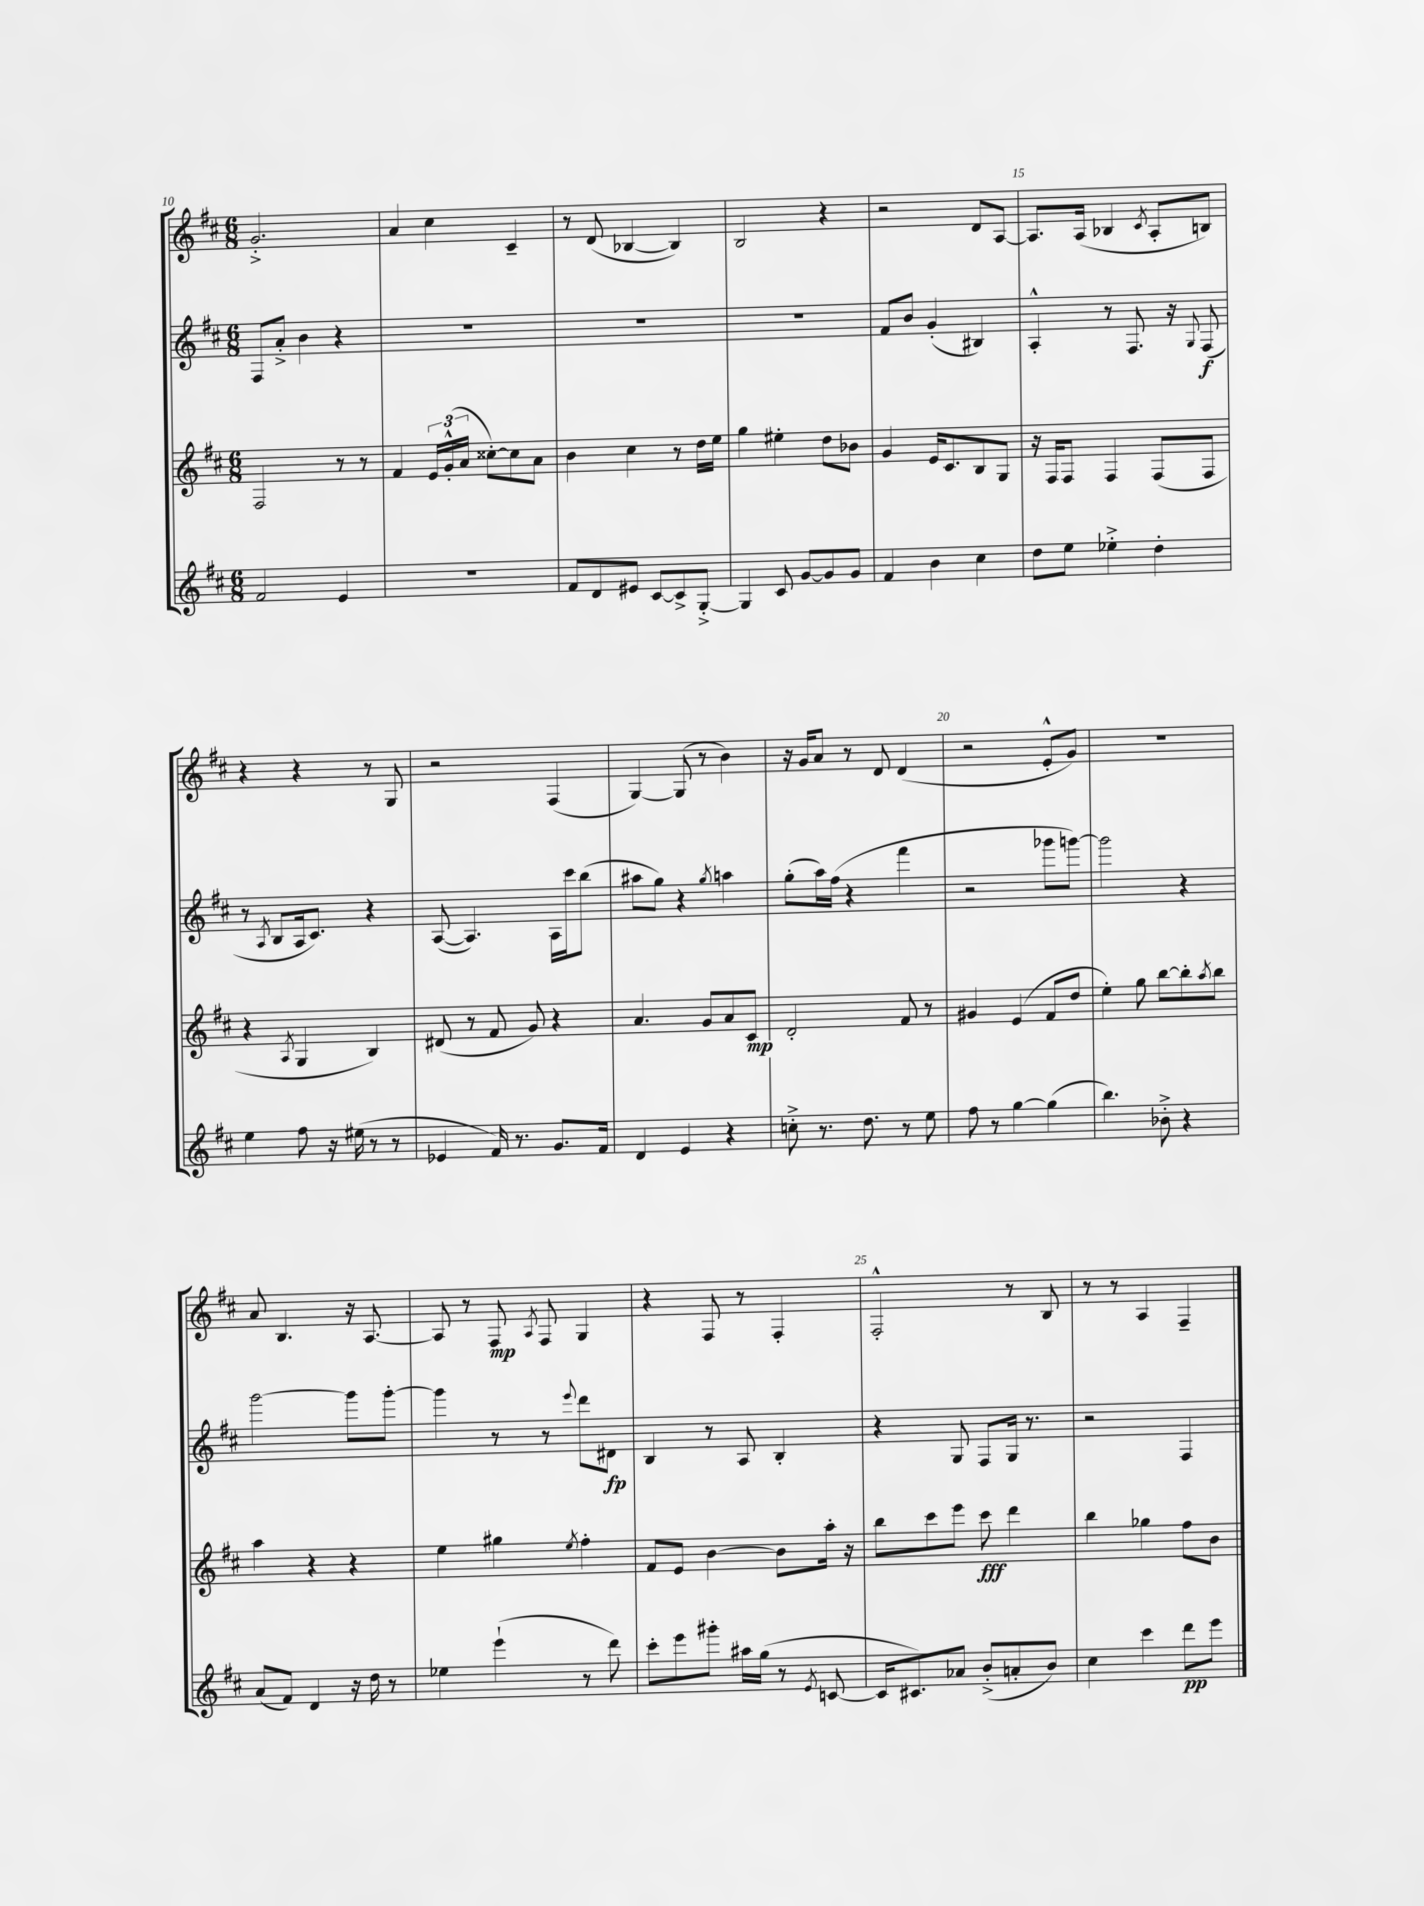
<<
\new StaffGroup <<
\new Staff = "s0" {
    \clef treble \key d \major \numericTimeSignature \time 6/8
    g'2.-.-> |
    a'4 cis''4 cis'4-- |
    r8 d'8( bes4~ bes4) |
    b2 r4 |
    r2 d'8 a8~ |
    a8. a16( bes4 \acciaccatura { cis'8 } a8-. b8) |
    r4 r4 r8 g8 |
    r2 fis4( |
    g4~) g8( r8 b'4) |
    r16 g'16 a'8 r8 d'8 d'4( |
    r2 e'8-.-^ g'8) |
    R2. |
    a'8 b4. r16 a8.~ |
    a8 r8 fis8\mp \acciaccatura { a8 } fis8 g4 |
    r4 fis8 r8 fis4-. |
    fis2-.-^ r8 b8 |
    r8 r8 a4 fis4-- \bar "|." |
}
\new Staff = "s1" {
    \clef treble \key d \major \numericTimeSignature \time 6/8
    fis8 a'8-.-> b'4 r4 |
    R2. |
    R2. |
    R2. |
    fis'8 b'8 g'4-.( bis4) |
    a4-.-^ r8 fis8. r16 \appoggiatura { g8 } fis8\f( |
    r8 \acciaccatura { a8 } b8 a16 cis'8.) r4 |
    a8~( a4.) a16 cis'''16 b''8( |
    ais''8 g''8) r4 \acciaccatura { g''8 } a''4 |
    g''8-.( a''16) fis''16( r4 fis'''4 |
    r2 ges'''8 g'''8~) |
    g'''2 r4 |
    g'''2~ g'''8 g'''8~-. |
    g'''4 r8 r8 \appoggiatura { e'''8 } d'''8 dis'8\fp |
    b4 r8 a8 b4-. |
    r4 g8 fis8 g16 r8. |
    r2 fis4 \bar "|." |
}
\new Staff = "s2" {
    \clef treble \key d \major \numericTimeSignature \time 6/8
    fis2 r8 r8 |
    fis'4 \tuplet 3/2 { e'16 g'16-.-^( a'16 } cisis''8~-.) cisis''8 a'8 |
    b'4 cis''4 r8 d''16 e''16 |
    g''4 eis''4-. d''8 bes'8 |
    g'4 e'16 cis'8. b8 g8 |
    r16 fis16 fis8 fis4 fis8( fis8 |
    r4 \acciaccatura { a8 } g4 b4) |
    dis'8( r8 fis'8 g'8) r4 |
    a'4. g'8 a'8 cis'8\mp |
    d'2-. fis'8 r8 |
    gis'4 e'4( fis'8 d''8 |
    e''4-.) g''8 b''8~ b''8-. \acciaccatura { a''8 } b''8 |
    a''4 r4 r4 |
    e''4 gis''4 \acciaccatura { e''8 } fis''4-. |
    fis'8 e'8 b'4~ b'8 a''16-. r16 |
    b''8 cis'''8 e'''8 cis'''8\fff d'''4 |
    b''4 ges''4 fis''8 b'8 \bar "|." |
}
\new Staff = "s3" {
    \clef treble \key d \major \numericTimeSignature \time 6/8
    fis'2 e'4 |
    R2. |
    fis'8 d'8 eis'8 cis'8~ cis'8-> g8~-.-> |
    g4 cis'8 g'8~ g'8 g'8 |
    fis'4 b'4 cis''4 |
    d''8 e''8 ees''4-.-> d''4-. |
    e''4 fis''8 r16 eis''16( r8 r8 |
    ees'4 fis'16) r8. g'8. fis'16 |
    d'4 e'4 r4 |
    c''8-.-> r8. d''8. r8 e''8 |
    fis''8 r8 g''4~ g''4( |
    b''4.) bes'8-.-> r4 |
    a'8( fis'8) d'4 r16 d''16 r8 |
    ees''4 e'''4-!( r8 d'''8) |
    cis'''8-. e'''8 gis'''8-. ais''16 g''16( r8 \acciaccatura { e'8 } c'8~ |
    c'16 cis'8.) aes'8 b'8-.->( a'8-. b'8) |
    cis''4 cis'''4 d'''8\pp e'''8 \bar "|." |
}
>>
>>
\layout { \context { \Score currentBarNumber = #10 \override BarNumber.break-visibility = ##(#f #t #t) barNumberVisibility = #(every-nth-bar-number-visible 5) } }
